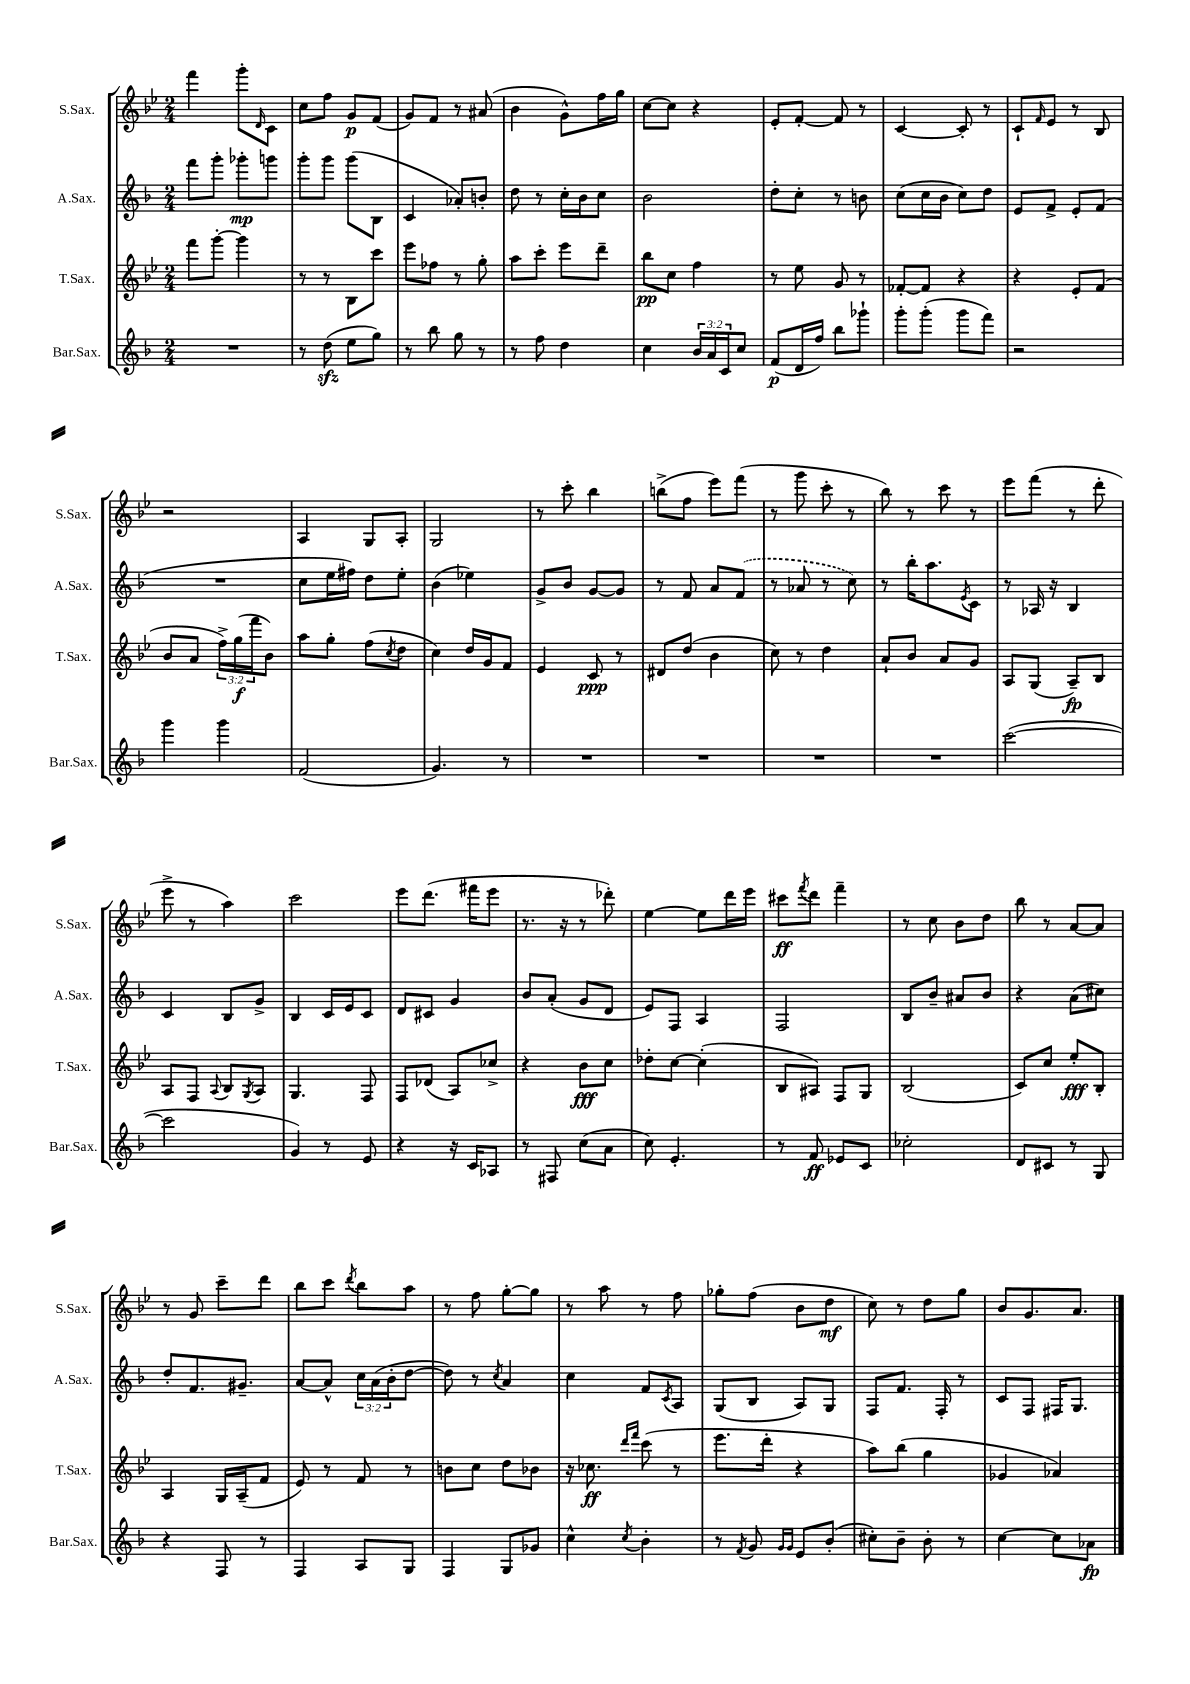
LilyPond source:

<<
\new StaffGroup <<
\new Staff = "s0" \with { instrumentName = "S.Sax." shortInstrumentName = "S.Sax." } {
    \clef treble \key bes \major \numericTimeSignature \time 2/4
    f'''4 g'''8-. \grace { d'16 } c'8 |
    c''8 f''8 g'8\p f'8( |
    g'8) f'8 r8 ais'8( |
    bes'4 g'8-^) f''16 g''16 |
    c''8~ c''8 r4 |
    ees'8-. f'8~-. f'8 r8 |
    c'4~ c'8-. r8 |
    c'8-! \grace { f'16 } ees'8 r8 bes8 |
    r2 |
    a4 g8 a8-. |
    g2 |
    r8 c'''8-. bes''4 |
    b''8->( f''8 ees'''8) f'''8( |
    r8 g'''8 c'''8-. r8 |
    bes''8) r8 c'''8 r8 |
    ees'''8 f'''8( r8 d'''8-. |
    ees'''8-> r8 a''4) |
    c'''2 |
    ees'''8 d'''8.( fis'''16 ees'''8 |
    r8. r16 r8 des'''8-.) |
    ees''4~ ees''8 d'''16 ees'''16 |
    cis'''8\ff \acciaccatura { f'''8 } d'''8 f'''4-- |
    r8 c''8 bes'8 d''8 |
    bes''8 r8 a'8~ a'8 |
    r8 g'8 c'''8-- d'''8 |
    bes''8 c'''8 \acciaccatura { d'''8 } bes''8 a''8 |
    r8 f''8 g''8~-. g''8 |
    r8 a''8 r8 f''8 |
    ges''8-. f''8( bes'8 d''8\mf |
    c''8) r8 d''8 g''8 |
    bes'8 g'8. a'8. \bar "|." |
}
\new Staff = "s1" \with { instrumentName = "A.Sax." shortInstrumentName = "A.Sax." } {
    \clef treble \key f \major \numericTimeSignature \time 2/4 \override Staff.TupletNumber.text = #tuplet-number::calc-fraction-text
    f'''8 g'''8-. ges'''8-.\mp g'''8 |
    g'''8-. g'''8 g'''8( bes8 |
    c'4 aes'8-.) b'8-. |
    d''8 r8 c''16-. bes'16 c''8 |
    bes'2 |
    d''8-. c''8-. r8 b'8 |
    c''8( c''16 bes'16 c''8) d''8 |
    e'8 f'8-> e'8-. f'8( |
    R2 |
    c''8 e''16 fis''16) d''8 e''8-. |
    bes'4( ees''4) |
    g'8-> bes'8 g'8~ g'8 |
    r8 f'8 a'8 \once \slurDashed f'8( |
    r8 aes'8 r8 c''8) |
    r8 bes''16-. a''8. \acciaccatura { e'8 } c'8 |
    r8 aes16 r16 bes4 |
    c'4 bes8 g'8-> |
    bes4 c'16 e'16 c'8 |
    d'8 cis'8 g'4 |
    bes'8 a'8-.( g'8 d'8 |
    e'8) f8 a4 |
    f2 |
    bes8 bes'8-- ais'8 bes'8 |
    r4 a'8( cis''8) |
    d''8-. f'8. gis'8.-- |
    a'8~ a'8-^ \tuplet 3/2 { c''16 a'16( bes'16-. } d''8~ |
    d''8) r8 \acciaccatura { c''8 } a'4 |
    c''4 f'8 \acciaccatura { c'8 } a8 |
    g8( bes8 a8) g8 |
    f8 f'8. f16-. r8 |
    c'8 f8 fis16 g8. \bar "|." |
}
\new Staff = "s2" \with { instrumentName = "T.Sax." shortInstrumentName = "T.Sax." } {
    \clef treble \key bes \major \numericTimeSignature \time 2/4 \override Staff.TupletNumber.text = #tuplet-number::calc-fraction-text
    f'''8 g'''8~-. g'''4 |
    r8 r8 bes8 c'''8 |
    ees'''8 fes''8 r8 g''8-. |
    a''8 c'''8-. ees'''8 d'''8-- |
    bes''8\pp c''8 f''4 |
    r8 ees''8 g'8 r8 |
    fes'8~-. fes'8 r4 |
    r4 ees'8-. f'8( |
    bes'8 a'8 \tuplet 3/2 { f''16->) g''16\f( f'''16 } bes'8) |
    a''8 g''8-. f''8( \acciaccatura { c''8 } d''8 |
    c''4) d''16 g'16 f'8 |
    ees'4 c'8\ppp r8 |
    dis'8 d''8( bes'4 |
    c''8) r8 d''4 |
    a'8-! bes'8 a'8 g'8 |
    a8 g8( a8--\fp) bes8 |
    a8 f8 \appoggiatura { a8 } bes8 \acciaccatura { g8 } a8 |
    g4. f8 |
    f8 des'8( a8) ces''8-> |
    r4 bes'8\fff c''8 |
    des''8-. c''8~ c''4-.( |
    bes8 ais8) f8 g8 |
    bes2( |
    c'8) c''8 ees''8-.\fff bes8-. |
    a4 g16 a16--( f'8 |
    ees'8) r8 f'8 r8 |
    b'8 c''8 d''8 bes'8 |
    r16 ces''8.\ff \grace { d'''16 f'''16 } c'''8( r8 |
    ees'''8. d'''16-. r4 |
    a''8) bes''8( g''4 |
    ges'4 aes'4) \bar "|." |
}
\new Staff = "s3" \with { instrumentName = "Bar.Sax." shortInstrumentName = "Bar.Sax." } {
    \clef treble \key f \major \numericTimeSignature \time 2/4 \override Staff.TupletNumber.text = #tuplet-number::calc-fraction-text
    R2 |
    r8 d''8\sfz( e''8 g''8) |
    r8 bes''8 g''8 r8 |
    r8 f''8 d''4 |
    c''4 \tuplet 3/2 { bes'16 a'16 c'16 } c''8 |
    f'8\p( d'16 f''16) bes''8 ges'''8-! |
    g'''8-. g'''8-.( g'''8 f'''8) |
    r2 |
    g'''4 g'''4 |
    f'2( |
    g'4.) r8 |
    R2 |
    R2 |
    R2 |
    R2 |
    c'''2~( |
    c'''2 |
    g'4) r8 e'8 |
    r4 r16 c'16 aes8 |
    r8 fis8 c''8( a'8 |
    c''8) e'4.-. |
    r8 f'8\ff ees'8 c'8 |
    ces''2-. |
    d'8 cis'8 r8 g8 |
    r4 f8 r8 |
    f4 a8 g8 |
    f4 g8 ges'8 |
    c''4-^ \acciaccatura { c''8 } bes'4-. |
    r8 \acciaccatura { f'8 } g'8 \grace { g'16 g'16 } e'8 bes'8-.( |
    cis''8-.) bes'8-- bes'8-. r8 |
    c''4~ c''8 aes'8\fp \bar "|." |
}
>>
>>
\layout { \context { \Score \remove "Bar_number_engraver" } }
